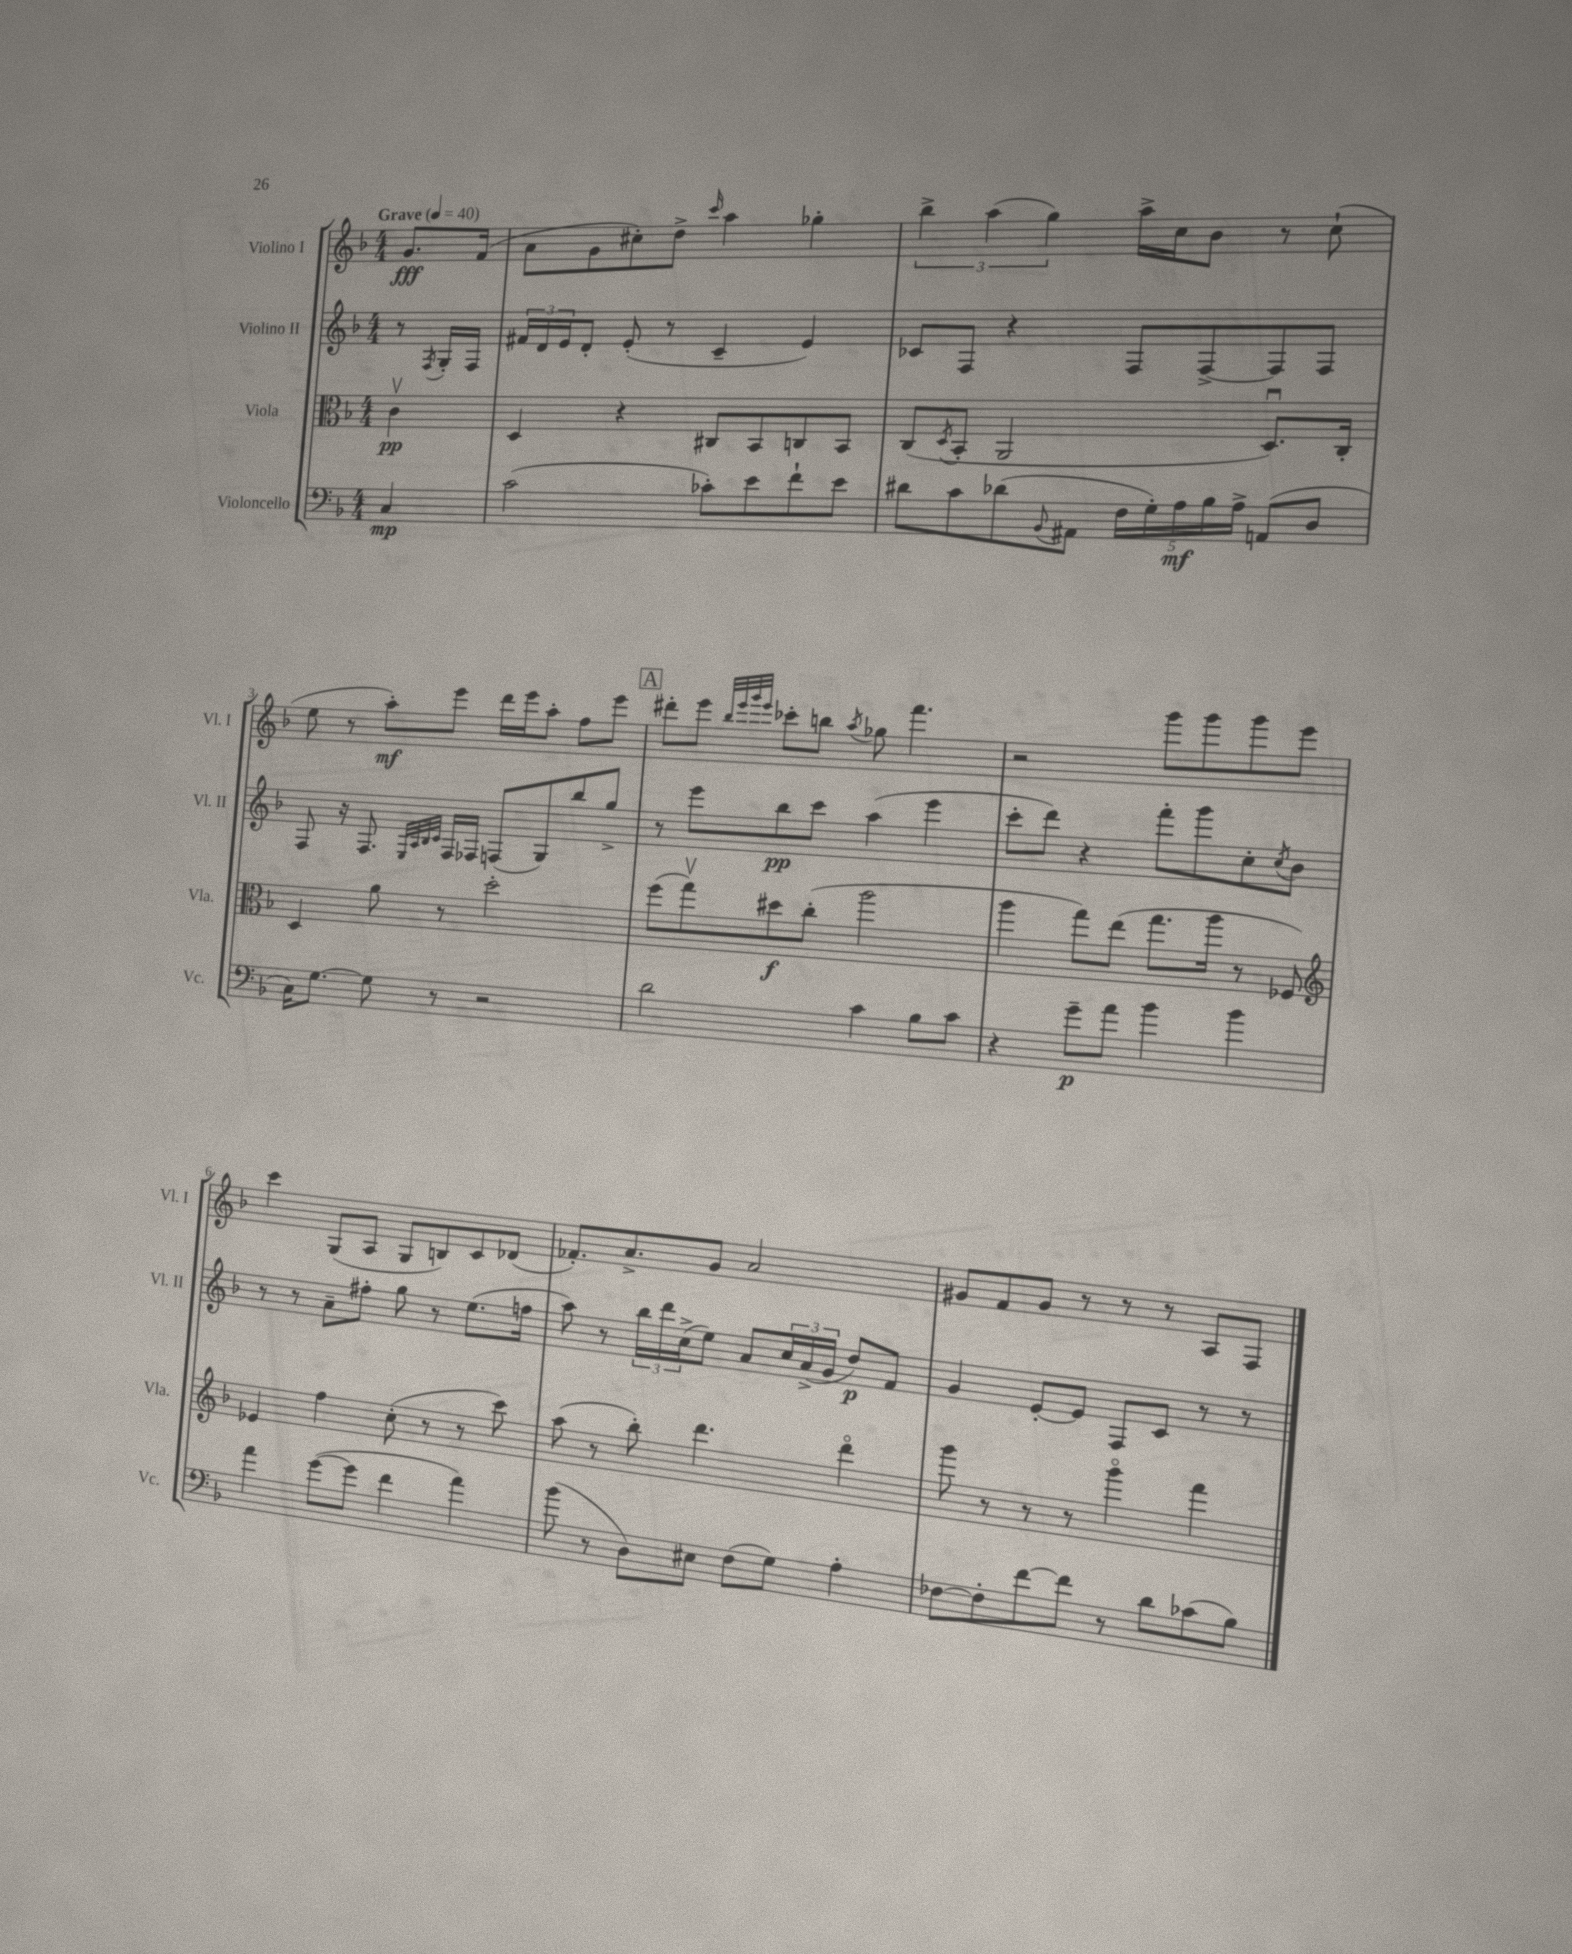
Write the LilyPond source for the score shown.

<<
\new StaffGroup <<
\new Staff = "s0" \with { instrumentName = "Violino I" shortInstrumentName = "Vl. I" } {
    \clef treble \key f \major \numericTimeSignature \time 4/4 \partial 4 \tempo "Grave" 4 = 40
    g'8.\fff f'16( |
    a'8 g'8 cis''8-.) d''8-> \grace { c'''16 } a''4 ges''4-. |
    \tuplet 3/2 { bes''4-> a''4( g''4) } a''16-> c''16 bes'8 r8 c''8-!( |
    e''8 r8 a''8-.\mf) e'''8 d'''16 e'''16 a''8-. f''8 e'''8 |
    \mark \markup { \box "A" } dis'''8-. e'''8 \grace { bes''32 e'''32 g'''32 e'''32 } ces'''8-. b''8 \acciaccatura { a''8 } ges''8 f'''4. |
    r2 g'''8 g'''8 g'''8 e'''8 |
    c'''4 g8( a8 g8 b8) c'8 des'8( |
    fes'8.-.) a'8.-> g'8 a'2 |
    gis'8 f'8 gis'8 r8 r8 r8 a8 f8 \bar "|." |
}
\new Staff = "s1" \with { instrumentName = "Violino II" shortInstrumentName = "Vl. II" } {
    \clef treble \key f \major \numericTimeSignature \time 4/4 \partial 4
    r8 \acciaccatura { f8 } g16-. f16 |
    \tuplet 3/2 { fis'16 d'16 e'16 } d'8-. e'8-.( r8 c'4-- e'4) |
    ces'8 f8 r4 f8 f8~-> f8 f8 |
    f8 r16 f8. \grace { e32 a32 bes32 c'32 } f16 fes16 f8( g8) bes''8 g''8-> |
    \mark \markup { \box "A" } r8 e'''8 bes''8\pp c'''8 a''4( e'''4 |
    c'''8-. d'''8) r4 f'''8-. g'''8 c''8-. \acciaccatura { c''8 } bes'8 |
    r8 r8 a'8-- fis''8-. g''8 r8 e''8.( f''16 |
    a''8) r8 \tuplet 3/2 { bes''16 d'''16 c''16->( } e''8) a'8 \tuplet 3/2 { c''16 a'16->( g'16 } d''8\p) f'8 |
    g'4 e'8~-. e'8 f8 c'8 r8 r8 \bar "|." |
}
\new Staff = "s2" \with { instrumentName = "Viola" shortInstrumentName = "Vla." } {
    \clef alto \key f \major \numericTimeSignature \time 4/4 \partial 4
    c'4\upbow\pp |
    d4 r4 cis8 bes,8 c8 bes,8 |
    c8( \acciaccatura { d8 } bes,8-. a,2 d8.\downbow) c16-. |
    d4 a'8 r8 d''2-. |
    \mark \markup { \box "A" } f''8( g''8\upbow) dis''8\f c''8-.( a''2 |
    a''4 g''8) e''8( g''8. a''16 r8 fes8) |
    \clef treble ees'4 f''4 c''8-.( r8 r8 c'''8) |
    a''8( r8 bes''8-.) d'''4. d'''4\flageolet |
    g'''8 r8 r8 r8 g'''4\flageolet f'''4 \bar "|." |
}
\new Staff = "s3" \with { instrumentName = "Violoncello" shortInstrumentName = "Vc." } {
    \clef bass \key f \major \numericTimeSignature \time 4/4 \partial 4
    c4\mp |
    c'2( ces'8-.) e'8 f'8-! e'8 |
    dis'8 c'8 des'8( \appoggiatura { bes,8 } ais,8 \tuplet 5/4 { f16 g16-.) a16\mf bes16 a16-> } a,8( d8 |
    c16) g8.~ g8 r8 r2 |
    \mark \markup { \box "A" } d'2 c'4 bes8 c'8 |
    r4 g'8--\p a'8 bes'4 bes'4 |
    a'4 g'8~( g'8 f'4 a'4) |
    bes'8( r8 d8) eis8 f8( g8) a4-. |
    fes8~ fes8-. f'8~ f'8 r8 d'8 ces'8( bes8) \bar "|." |
}
>>
>>
